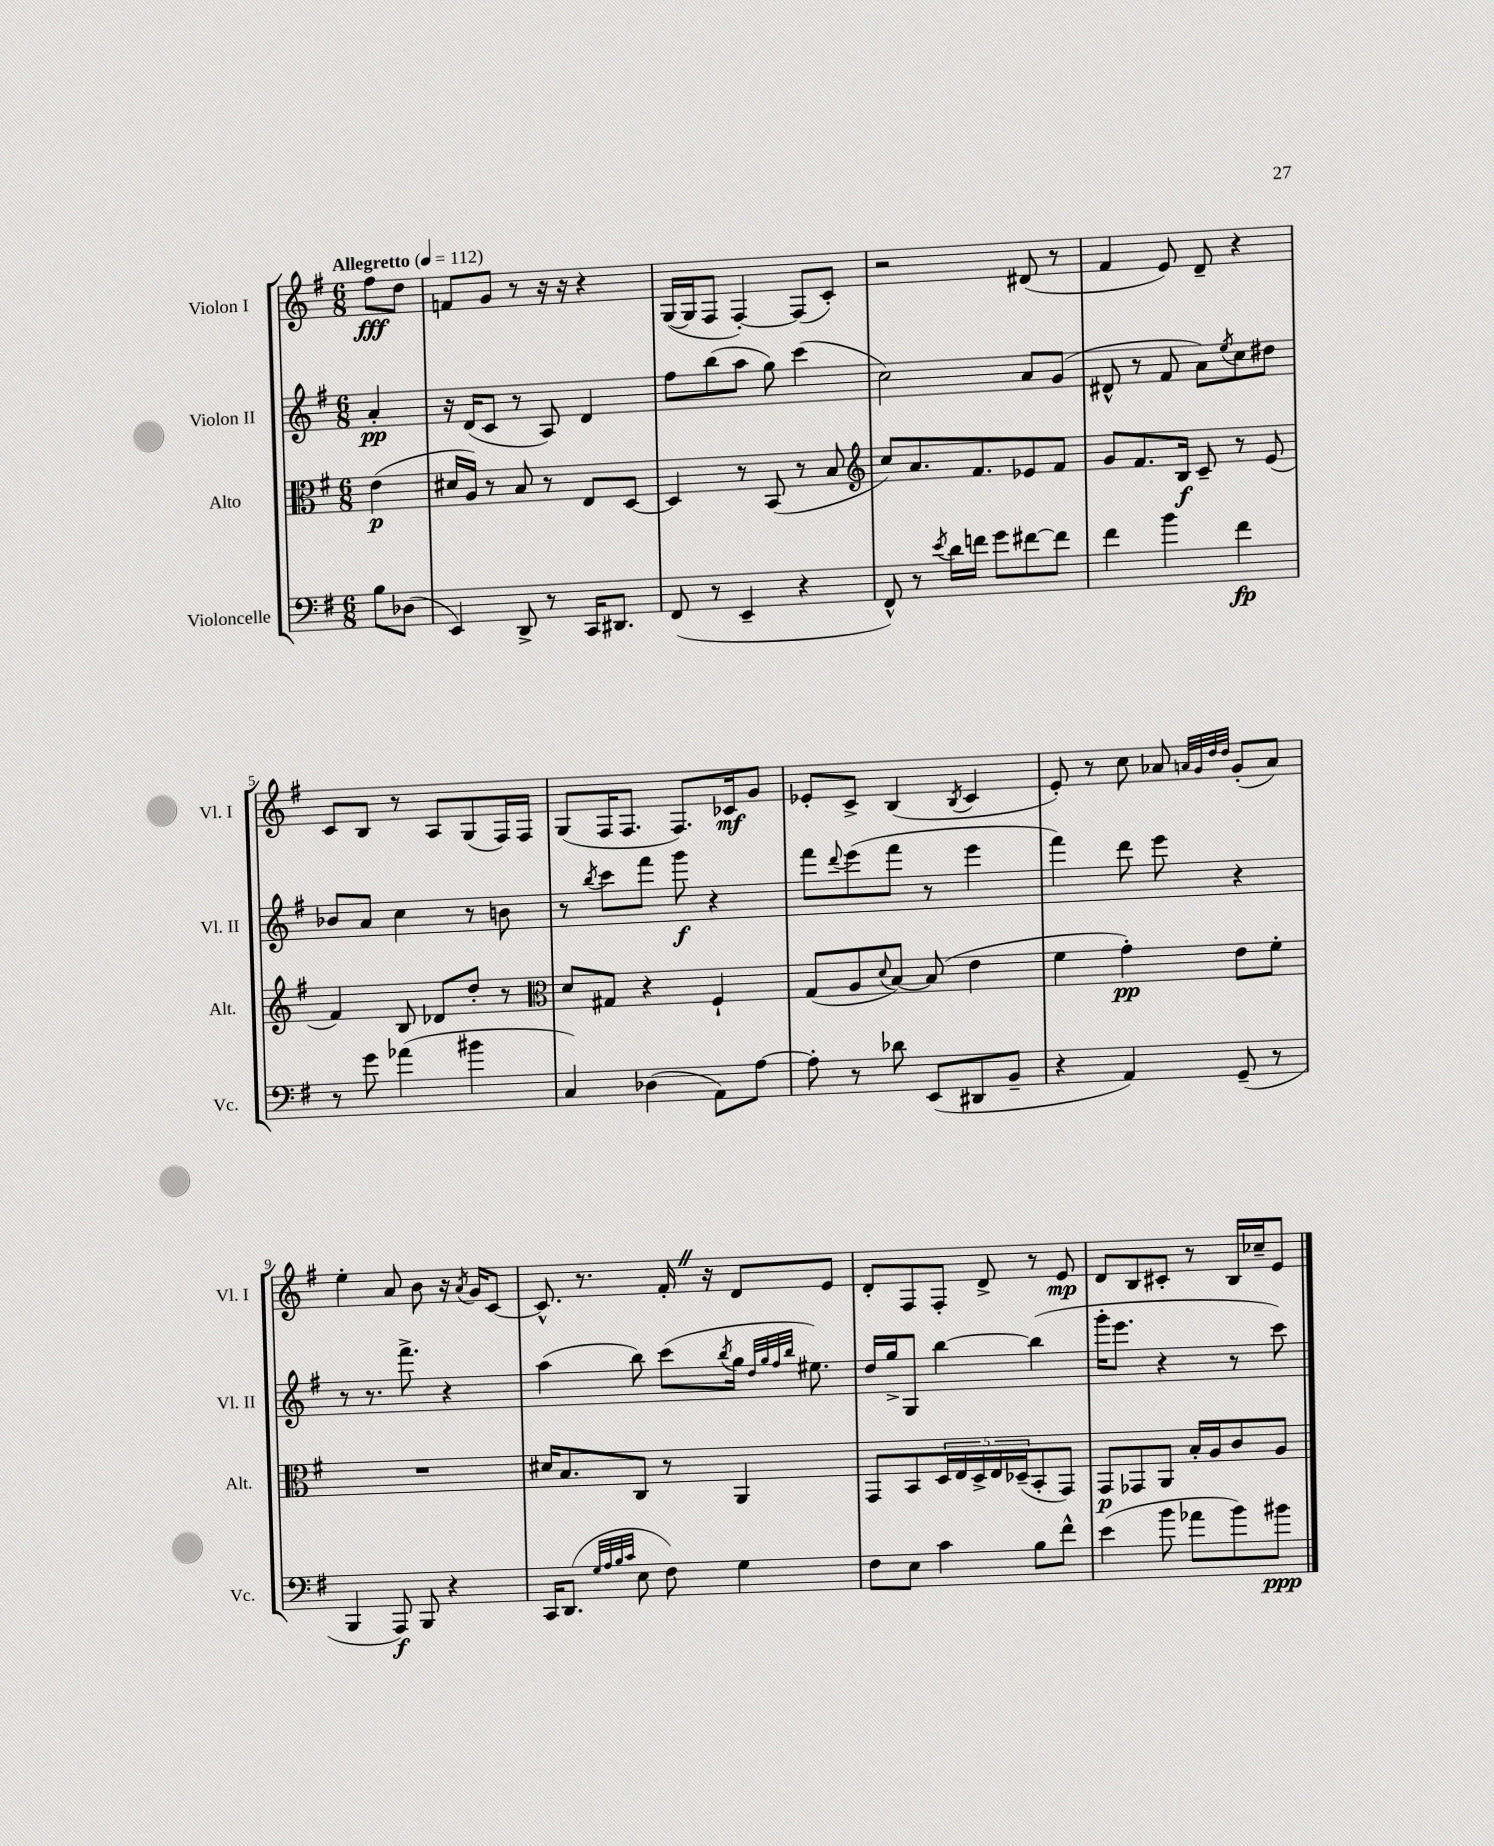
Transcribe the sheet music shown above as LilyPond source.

<<
\new StaffGroup <<
\new Staff = "s0" \with { instrumentName = "Violon I" shortInstrumentName = "Vl. I" } {
    \clef treble \key g \major \numericTimeSignature \time 6/8 \partial 4 \tempo "Allegretto" 4 = 112
    fis''8\fff d''8 |
    f'8 g'8 r8 r16 r16 r4 |
    g16~( g16 fis8 fis4~-.) fis8( c'8-.) |
    r2 dis'8( r8 |
    fis'4 e'8) d'8-- r4 |
    c'8 b8 r8 a8 g8( fis16) fis16 |
    g8( fis16 fis8. fis8.) ces'16\mf g'8 |
    ees'8-. c'8-> b4( \acciaccatura { b8 } c'4 |
    e'8-.) r8 c''8 aes'8 \grace { a'32 g'32 d''32 d''32 } g'8-.( a'8) |
    e''4-. a'8 b'8 r16 \acciaccatura { a'8 } g'16 c'8~ |
    c'8.-^ r8. fis'16-. \once \override BreathingSign.text = \markup { \musicglyph "scripts.caesura.straight" } \breathe r16 d'8 e'8 |
    d'8-. fis8 fis8-. d'8-> r8 e'8\mp |
    d'8 b8 cis'8-. r8 b16 ces''16-- e'8 \bar "|." |
}
\new Staff = "s1" \with { instrumentName = "Violon II" shortInstrumentName = "Vl. II" } {
    \clef treble \key g \major \numericTimeSignature \time 6/8 \partial 4
    a'4-.\pp |
    r16 d'16( c'8 r8 a8) d'4 |
    fis''8 b''8( a''8 g''8) c'''4( |
    c''2) a'8 g'8( |
    dis'8-^ r8 fis'8 a'8) \acciaccatura { e''8 } c''8 dis''8 |
    bes'8 a'8 c''4 r8 b'8 |
    r8 \acciaccatura { b''8 } c'''8 fis'''8 g'''8\f r4 |
    fis'''8 \appoggiatura { d'''8 } e'''8( fis'''8 r8 e'''4 |
    fis'''4) d'''8 e'''8 r4 |
    r8 r8. fis'''8.-> r4 |
    a''4( b''8) c'''8( \acciaccatura { b''8 } g''16 \grace { d''32 g''32 fis''32 b''32 } eis''8.) |
    d''16 g''16-> g8 b''4~ b''4( |
    g'''16-. e'''8. r4 r8 c'''8) \bar "|." |
}
\new Staff = "s2" \with { instrumentName = "Alto" shortInstrumentName = "Alt." } {
    \clef alto \key g \major \numericTimeSignature \time 6/8 \partial 4
    e'4\p( |
    dis'16 a16) r8 b8 r8 e8 d8~ |
    d4 r8 b,8( r8 b8 |
    \clef treble c''8) a'8. fis'8. ees'8 fis'8 |
    g'8 fis'8. b16\f c'8-- r8 e'8( |
    fis'4) b8 des'8 d''8-. r8 |
    \clef alto d'8 gis8 r4 fis4-! |
    g8( a8 \appoggiatura { d'8 } b8~) b8( e'4 |
    fis'4 g'4-.\pp) e'8 fis'8-. |
    R2. |
    dis'16 b8. c8 r8 a,4 |
    g,8 b,8 \tuplet 5/4 { d16 e16 d16-> e16 des16--( } b,8-. g,8) |
    g,8\p ges,8 a,8 b16-. a16 c'8 a8 \bar "|." |
}
\new Staff = "s3" \with { instrumentName = "Violoncelle" shortInstrumentName = "Vc." } {
    \clef bass \key g \major \numericTimeSignature \time 6/8 \partial 4
    b8 des8( |
    e,4) d,8-> r8 c,16 dis,8. |
    fis,8( r8 e,4-- r4 |
    fis,8-^) r8 \acciaccatura { e'8 } d'16 f'16 g'8 fis'8~ fis'8 |
    fis'4 b'4 fis'4\fp |
    r8 g'8 aes'4( bis'4 |
    c4) des4( a,8) a8~ |
    a8-. r8 des'8 e,8( dis,8 b,8-- |
    r4 a,4) g,8--( r8 |
    b,,4 a,,8\f) b,,8 r4 |
    c,16 d,8.( \grace { g32 a32 b32 c'32 } e8 fis8) g4 |
    fis8 e8 c'4 b8 fis'8-^ |
    e'4( b'8 aes'8 b'8) bis'8\ppp \bar "|." |
}
>>
>>
